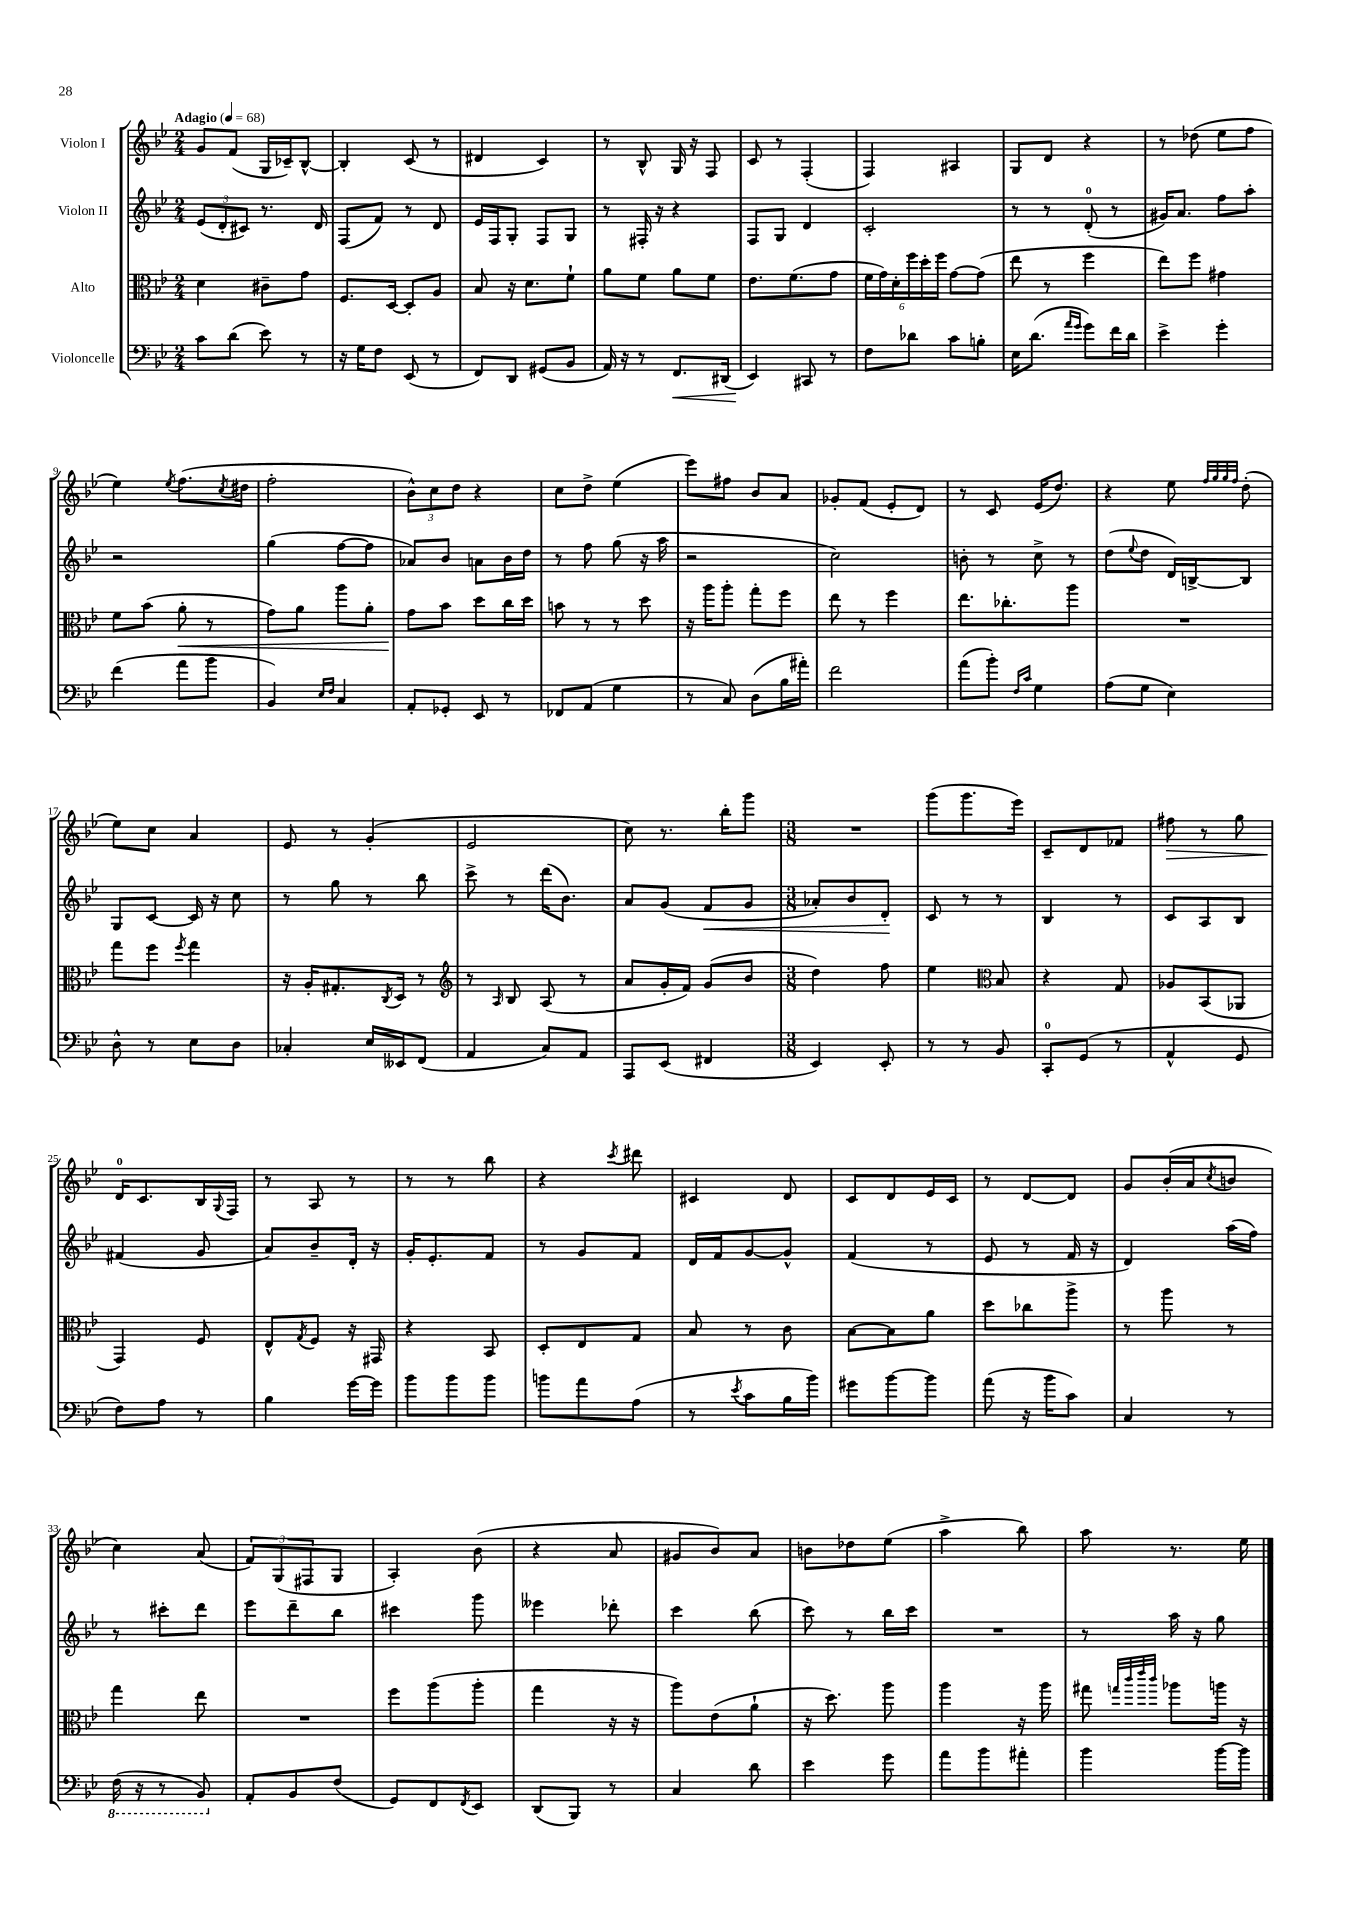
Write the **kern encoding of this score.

**kern	**dynam	**kern	**dynam	**kern	**dynam	**kern	**dynam
*part4	*part4	*part3	*part3	*part2	*part2	*part1	*part1
*staff4	*staff4	*staff3	*staff3	*staff2	*staff2	*staff1	*staff1
*I"Violoncelle	*	*I"Alto	*	*I"Violon II	*	*I"Violon I	*
*clefF4	*	*clefC3	*	*clefG2	*	*clefG2	*
*k[b-e-]	*	*k[b-e-]	*	*k[b-e-]	*	*k[b-e-]	*
*M2/4	*	*M2/4	*	*M2/4	*	*M2/4	*
*MM68	*	*MM68	*	*MM68	*	*MM68	*
=1	=1	=1	=1	=1	=1	=1	=1
!	!	!	!	!	!	!LO:TX:a:B:t=Adagio	!
8c\L	.	4d\	.	(12e-/L	.	8g/L	.
.	.	.	.	12d'/	.	.	.
(8d\J	.	.	.	.	.	(8f/J	.
.	.	.	.	12c#X/J)	.	.	.
8e-\)	.	8c#X~\L	.	8.r	.	16G/LL	.
.	.	.	.	.	.	16c-X~/J)	.
8r	.	8g\J	.	.	.	[8B-^^/J	.
.	.	.	.	16d/	.	.	.
=2	=2	=2	=2	=2	=2	=2	=2
16r	.	8.F/L	.	(8F/L	.	4B-'/]	.
16G\KL	.	.	.	.	.	.	.
8F\J	.	.	.	8f/J)	.	.	.
.	.	[16D/Jk	.	.	.	.	.
(8EE-/	.	8D'/L]	.	8r	.	(8c/	.
8r	.	8A/J	.	8d/	.	8r	.
=3	=3	=3	=3	=3	=3	=3	=3
8FF/L)	.	8B-/	.	16e-/LL	.	4d#X/	.
.	.	.	.	16F/J	.	.	.
8DD/J	.	16r	.	8G'/J	.	.	.
.	.	8.d\L	.	.	.	.	.
(8GG#X/L	.	.	.	8F/L	.	4c/)	.
8BB-/J	.	8f`\J	.	8G/J	.	.	.
=4	=4	=4	=4	=4	=4	=4	=4
16AA/)	.	8a\L	.	8r	.	8r	.
16r	.	.	.	.	.	.	.
8r	.	8f\J	.	16F#X'/	.	8B-^^/	.
.	.	.	.	16r	.	.	.
!	!LO:HP:b	!	!	!	!	!	!
8.FF/L	<	8a\L	.	4r	.	16G/	.
.	.	.	.	.	.	16r	.
.	.	8f\J	.	.	.	8F/	.
(16DD#X/Jk	.	.	.	.	.	.	.
=5	=5	=5	=5	=5	=5	=5	=5
4EE-/)	.	8.e-\L	.	8F/L	.	8c/	.
.	.	.	.	8G/J	.	8r	.
.	.	(8.f\	.	.	.	.	.
8CC#X/	[	.	.	4d/	.	(4F'/	.
8r	.	8g\J	.	.	.	.	.
=6	=6	=6	=6	=6	=6	=6	=6
8F\L	.	24f\LL	.	2c'/	.	4F/)	.
.	.	24g\)	.	.	.	.	.
.	.	24d'\	.	.	.	.	.
8d-X\J	.	24ff\	.	.	.	.	.
.	.	24dd'\	.	.	.	.	.
.	.	24ff\JJ	.	.	.	.	.
8c\L	.	[8g\L	.	.	.	4A#X/	.
8Bn'\J	.	(8g\J]	.	.	.	.	.
=7	=7	=7	=7	=7	=7	=7	=7
16E-\KL	.	8ee-\	.	8r	.	8G/L	.
(8.d\J	.	.	.	.	.	.	.
.	.	8r	.	8r	.	8d/J	.
16qqa/LL	.	.	.	.	.	.	.
16qqg/JJ	.	.	.	.	.	.	.
8g\L)	.	4ff\	.	(8d'/	.	4r	.
16f\L	.	.	.	8r	.	.	.
16d\JJ	.	.	.	.	.	.	.
=8	=8	=8	=8	=8	=8	=8	=8
4e-^\	.	8ee-\L)	.	16g#X/KL)	.	8r	.
.	.	.	.	8.a/J	.	.	.
.	.	8ff\J	.	.	.	(8dd-X\	.
4g'\	.	4g#X\	.	8ff\L	.	8ee-\L	.
.	.	.	.	8aa'\J	.	8ff\J	.
!!LO:LB:g=z
=9	=9	=9	=9	=9	=9	=9	=9
(4f\	.	8f\L	.	2r	.	4ee-\)	.
.	.	(8b-\J	.	.	.	.	.
.	.	.	.	.	.	8qee-/	.
!	!	!	!LO:HP:b	!	!	!	!
8a\L	.	8a'\	<	.	.	(8.ff\L	.
8b-\J	.	8r	.	.	.	.	.
.	.	.	.	.	.	8qcc/	.
.	.	.	.	.	.	16dd#X\Jk	.
=10	=10	=10	=10	=10	=10	=10	=10
4BB-/)	.	8g\L)	.	(4gg\	.	2ff'\	.
.	.	8a\J	.	.	.	.	.
16qqE-/LL	.	.	.	.	.	.	.
16qqF/JJ	.	.	.	.	.	.	.
4C/	.	8aa\L	.	[8ff\L	.	.	.
.	.	8a'\J	.	8ff\J]	.	.	.
=11	=11	=11	=11	=11	=11	=11	=11
8AA'/L	.	8g\L	.	8a-X/L)	.	12b-^^\L)	.
.	.	.	.	.	.	12cc\	.
8GG-X'/J	.	8b-\J	[	8b-/J	.	.	.
.	.	.	.	.	.	12dd\J	.
8EE-/	.	8dd\L	.	8an\L	.	4r	.
8r	.	16cc\L	.	16b-\L	.	.	.
.	.	16dd\JJ	.	16dd\JJ	.	.	.
=12	=12	=12	=12	=12	=12	=12	=12
8FF-X/L	.	8bn\	.	8r	.	8cc\L	.
(8AA/J	.	8r	.	8ff\	.	8dd^\J	.
4G\	.	8r	.	(8gg\	.	(4ee-\	.
.	.	8dd\	.	16r	.	.	.
.	.	.	.	16aa\	.	.	.
=13	=13	=13	=13	=13	=13	=13	=13
8r	.	16r	.	2r	.	8eee-\L)	.
.	.	16aa\KL	.	.	.	.	.
8C/)	.	8aa'\J	.	.	.	8ff#X\J	.
(8D\L	.	8gg'\L	.	.	.	8b-/L	.
16B-\L	.	8ff\J	.	.	.	8a/J	.
16a#X'\JJ)	.	.	.	.	.	.	.
=14	=14	=14	=14	=14	=14	=14	=14
2f\	.	8ee-\	.	2cc\)	.	8g-X'/L	.
.	.	8r	.	.	.	(8f/J	.
.	.	4ff\	.	.	.	8e-'/L	.
.	.	.	.	.	.	8d/J)	.
=15	=15	=15	=15	=15	=15	=15	=15
(8a\L	.	8.ee-\L	.	8bn'\	.	8r	.
8b-'\J)	.	.	.	8r	.	8c/	.
.	.	8.cc-X'\	.	.	.	.	.
16qqF/LL	.	.	.	.	.	.	.
16qqc/JJ	.	.	.	.	.	.	.
4G\	.	.	.	8cc^\	.	(16e-/KL	.
.	.	.	.	.	.	8.dd/J)	.
.	.	8aa\J	.	8r	.	.	.
=16	=16	=16	=16	=16	=16	=16	=16
(8A\L	.	2r	.	(8dd\L	.	4r	.
.	.	.	.	8qqee-/	.	.	.
8G\J	.	.	.	8dd\J	.	.	.
4E-\)	.	.	.	16d/LL)	.	8ee-\	.
.	.	.	.	[16Bn^/J	.	.	.
.	.	.	.	.	.	32qqff/LLL	.
.	.	.	.	.	.	32qqgg/	.
.	.	.	.	.	.	32qqgg/	.
.	.	.	.	.	.	32qqff/JJJ	.
.	.	.	.	8B/J]	.	(8dd'\	.
!!LO:LB:g=z
=17	=17	=17	=17	=17	=17	=17	=17
8D^^\	.	8gg\L	.	8G/L	.	8ee-\L)	.
8r	.	8ff\J	.	[8c/J	.	8cc\J	.
.	.	8qff/	.	.	.	.	.
8E-\L	.	4gg\	.	16c/]	.	4a/	.
.	.	.	.	16r	.	.	.
8D\J	.	.	.	8cc\	.	.	.
=18	=18	=18	=18	=18	=18	=18	=18
4C-X'/	.	16r	.	8r	.	8e-/	.
.	.	16A'/KL	.	.	.	.	.
.	.	8.G#X'/	.	8gg\	.	8r	.
16E-/LL	.	.	.	8r	.	(4g'/	.
.	.	8qC/	.	.	.	.	.
16EE--X/J	.	16D/Jk	.	.	.	.	.
(8FF/J	.	8r	.	8bb-\	.	.	.
=19	=19	=19	=19	=19	=19	=19	=19
*	*	*clefG2	*	*	*	*	*
4AA/	.	8r	.	8ccc^\	.	2e-/	.
.	.	16qqA/	.	.	.	.	.
.	.	8B-/	.	8r	.	.	.
8C/L)	.	(8A/	.	(16ddd\KL	.	.	.
.	.	.	.	8.b-\J)	.	.	.
8AA/J	.	8r	.	.	.	.	.
=20	=20	=20	=20	=20	=20	=20	=20
8AAA/L	.	8a/L	.	8a/L	.	8cc\)	.
(8EE-/J	.	16g'/L	.	(8g/J	.	8.r	.
.	.	16f/JJ)	.	.	.	.	.
!	!	!	!	!	!LO:HP:b	!	!
4FF#X/	.	(8g/L	.	8f/L	<	.	.
.	.	.	.	.	.	16bb-'\KL	.
.	.	8b-/J	.	8g/J	.	8ggg\J	.
=21	=21	=21	=21	=21	=21	=21	=21
*M3/8	*	*M3/8	*	*M3/8	*	*M3/8	*
4EE-/)	.	4dd\)	.	8a-X'/L)	.	4.r	.
.	.	.	.	8b-/	.	.	.
8EE-'/	.	8ff\	.	8d'/J	.	.	.
.	.	.	.	.	[	.	.
=22	=22	=22	=22	=22	=22	=22	=22
8r	.	4ee-\	.	8c/	.	(8ggg\L	.
8r	.	.	.	8r	.	8.ggg\	.
*	*	*clefC3	*	*	*	*	*
8BB-/	.	8B-/	.	8r	.	.	.
.	.	.	.	.	.	16eee-\Jk)	.
=23	=23	=23	=23	=23	=23	=23	=23
8CC'/L	.	4r	.	4B-/	.	8c~/L	.
(8GG/J	.	.	.	.	.	8d/	.
8r	.	8G/	.	8r	.	8f-X/J	.
=24	=24	=24	=24	=24	=24	=24	=24
!	!	!	!	!	!	!	!LO:HP:b
4AA^^/	.	8A-X/L	.	8c/L	.	8ff#X\	>
.	.	(8BB-/	.	8A/	.	8r	.
8GG/	.	8AA-X/J	.	8B-/J	.	8gg\	.
!!LO:LB:g=z
=25	=25	=25	=25	=25	=25	=25	=25
8F\L)	.	4GG/)	.	(4f#X/	.	16d/KL	.
.	.	.	.	.	.	8.c/	]
8A\J	.	.	.	.	.	.	.
8r	.	8F/	.	8g/	.	16B-/L	.
.	.	.	.	.	.	8qqG/	.
.	.	.	.	.	.	16F/JJ	.
=26	=26	=26	=26	=26	=26	=26	=26
4B-\	.	8E-^^/L	.	8a/L)	.	8r	.
.	.	8qG/	.	.	.	.	.
.	.	8F/J	.	8b-~/	.	8A/	.
[16g\LL	.	16r	.	16d'/Jk	.	8r	.
16g\JJ]	.	16GG#X/	.	16r	.	.	.
=27	=27	=27	=27	=27	=27	=27	=27
8b-\L	.	4r	.	16g'/KL	.	8r	.
.	.	.	.	8.e-'/	.	.	.
8b-\	.	.	.	.	.	8r	.
8b-\J	.	8BB-/	.	8f/J	.	8bb-\	.
=28	=28	=28	=28	=28	=28	=28	=28
8bn\L	.	8D'/L	.	8r	.	4r	.
8a\	.	8E-/	.	8g/L	.	.	.
.	.	.	.	.	.	8qccc/	.
(8A\J	.	8G/J	.	8f/J	.	8ddd#X\	.
=29	=29	=29	=29	=29	=29	=29	=29
8r	.	8B-/	.	16d/LL	.	4c#X/	.
.	.	.	.	16f/J	.	.	.
8qe-/	.	.	.	.	.	.	.
8c\L	.	8r	.	[8g/	.	.	.
16B-\L	.	8c\	.	8g^^/J]	.	8d/	.
16b-\JJ)	.	.	.	.	.	.	.
=30	=30	=30	=30	=30	=30	=30	=30
8g#X\L	.	[8B-\L	.	(4f/	.	8c/L	.
[8b-\	.	8B-\]	.	.	.	8d/	.
8b-\J]	.	8a\J	.	8r	.	16e-/L	.
.	.	.	.	.	.	16c/JJ	.
=31	=31	=31	=31	=31	=31	=31	=31
(8a\	.	8dd\L	.	8e-/	.	8r	.
16r	.	8cc-X\	.	8r	.	[8d/L	.
16b-\KL	.	.	.	.	.	.	.
8c\J)	.	8aa^\J	.	16f/	.	8d/J]	.
.	.	.	.	16r	.	.	.
=32	=32	=32	=32	=32	=32	=32	=32
4C/	.	8r	.	4d/)	.	8g/L	.
.	.	8aa\	.	.	.	(16b-'/L	.
.	.	.	.	.	.	16a/J	.
.	.	.	.	.	.	8qcc/	.
8r	.	8r	.	(16aa\LL	.	8bn/J	.
.	.	.	.	16ff\JJ)	.	.	.
!!LO:LB:g=z
=33	=33	=33	=33	=33	=33	=33	=33
*8ba	*	*	*	*	*	*	*
(16FF\	.	4gg\	.	8r	.	4cc\)	.
16r	.	.	.	.	.	.	.
8r	.	.	.	8ccc#X'\L	.	.	.
8BBB-/)	.	8ee-\	.	8ddd\J	.	(8a/	.
=34	=34	=34	=34	=34	=34	=34	=34
*X8ba	*	*	*	*	*	*	*
8AA'/L	.	4.r	.	8eee-\L	.	12f/L)	.
.	.	.	.	.	.	(12G/	.
8BB-/	.	.	.	8ddd~\	.	.	.
.	.	.	.	.	.	12F#X/	.
(8F/J	.	.	.	8bb-\J	.	8G/J	.
=35	=35	=35	=35	=35	=35	=35	=35
8GG/L)	.	8ff\L	.	4ccc#X\	.	4A'/)	.
8FF/	.	(8aa\	.	.	.	.	.
8qFF/	.	.	.	.	.	.	.
8EE-/J	.	8aa'\J	.	8ggg\	.	(8b-\	.
=36	=36	=36	=36	=36	=36	=36	=36
(8DD/L	.	4gg\	.	4eee--X\	.	4r	.
8BBB-/J)	.	.	.	.	.	.	.
8r	.	16r	.	8ddd-X'\	.	8a/	.
.	.	16r	.	.	.	.	.
=37	=37	=37	=37	=37	=37	=37	=37
4C/	.	8aa\L)	.	4ccc\	.	8g#X/L	.
.	.	(8e-\	.	.	.	8b-/)	.
8d\	.	8a`\J	.	(8bb-\	.	8a/J	.
=38	=38	=38	=38	=38	=38	=38	=38
4e-\	.	16r	.	8ccc\)	.	8bn\L	.
.	.	8.dd\)	.	.	.	.	.
.	.	.	.	8r	.	8dd-X\	.
8g\	.	8aa\	.	16bb-\LL	.	(8ee-\J	.
.	.	.	.	16ccc\JJ	.	.	.
=39	=39	=39	=39	=39	=39	=39	=39
8a\L	.	4aa\	.	4.r	.	4aa^\	.
8b-\	.	.	.	.	.	.	.
8a#X'\J	.	16r	.	.	.	8bb-\)	.
.	.	16aa\	.	.	.	.	.
=40	=40	=40	=40	=40	=40	=40	=40
4b-\	.	8gg#X\	.	8r	.	8aa\	.
.	.	32qqggn/LLL	.	.	.	.	.
.	.	32qqccc/	.	.	.	.	.
.	.	32qqeee-/	.	.	.	.	.
.	.	32qqccc/JJJ	.	.	.	.	.
.	.	8aa-X\L	.	16aa\	.	8.r	.
.	.	.	.	16r	.	.	.
[16b-\LL	.	16aan\Jk	.	8gg\	.	.	.
16b-\JJ]	.	16r	.	.	.	16ee-\	.
==	==	==	==	==	==	==	==
*-	*-	*-	*-	*-	*-	*-	*-
